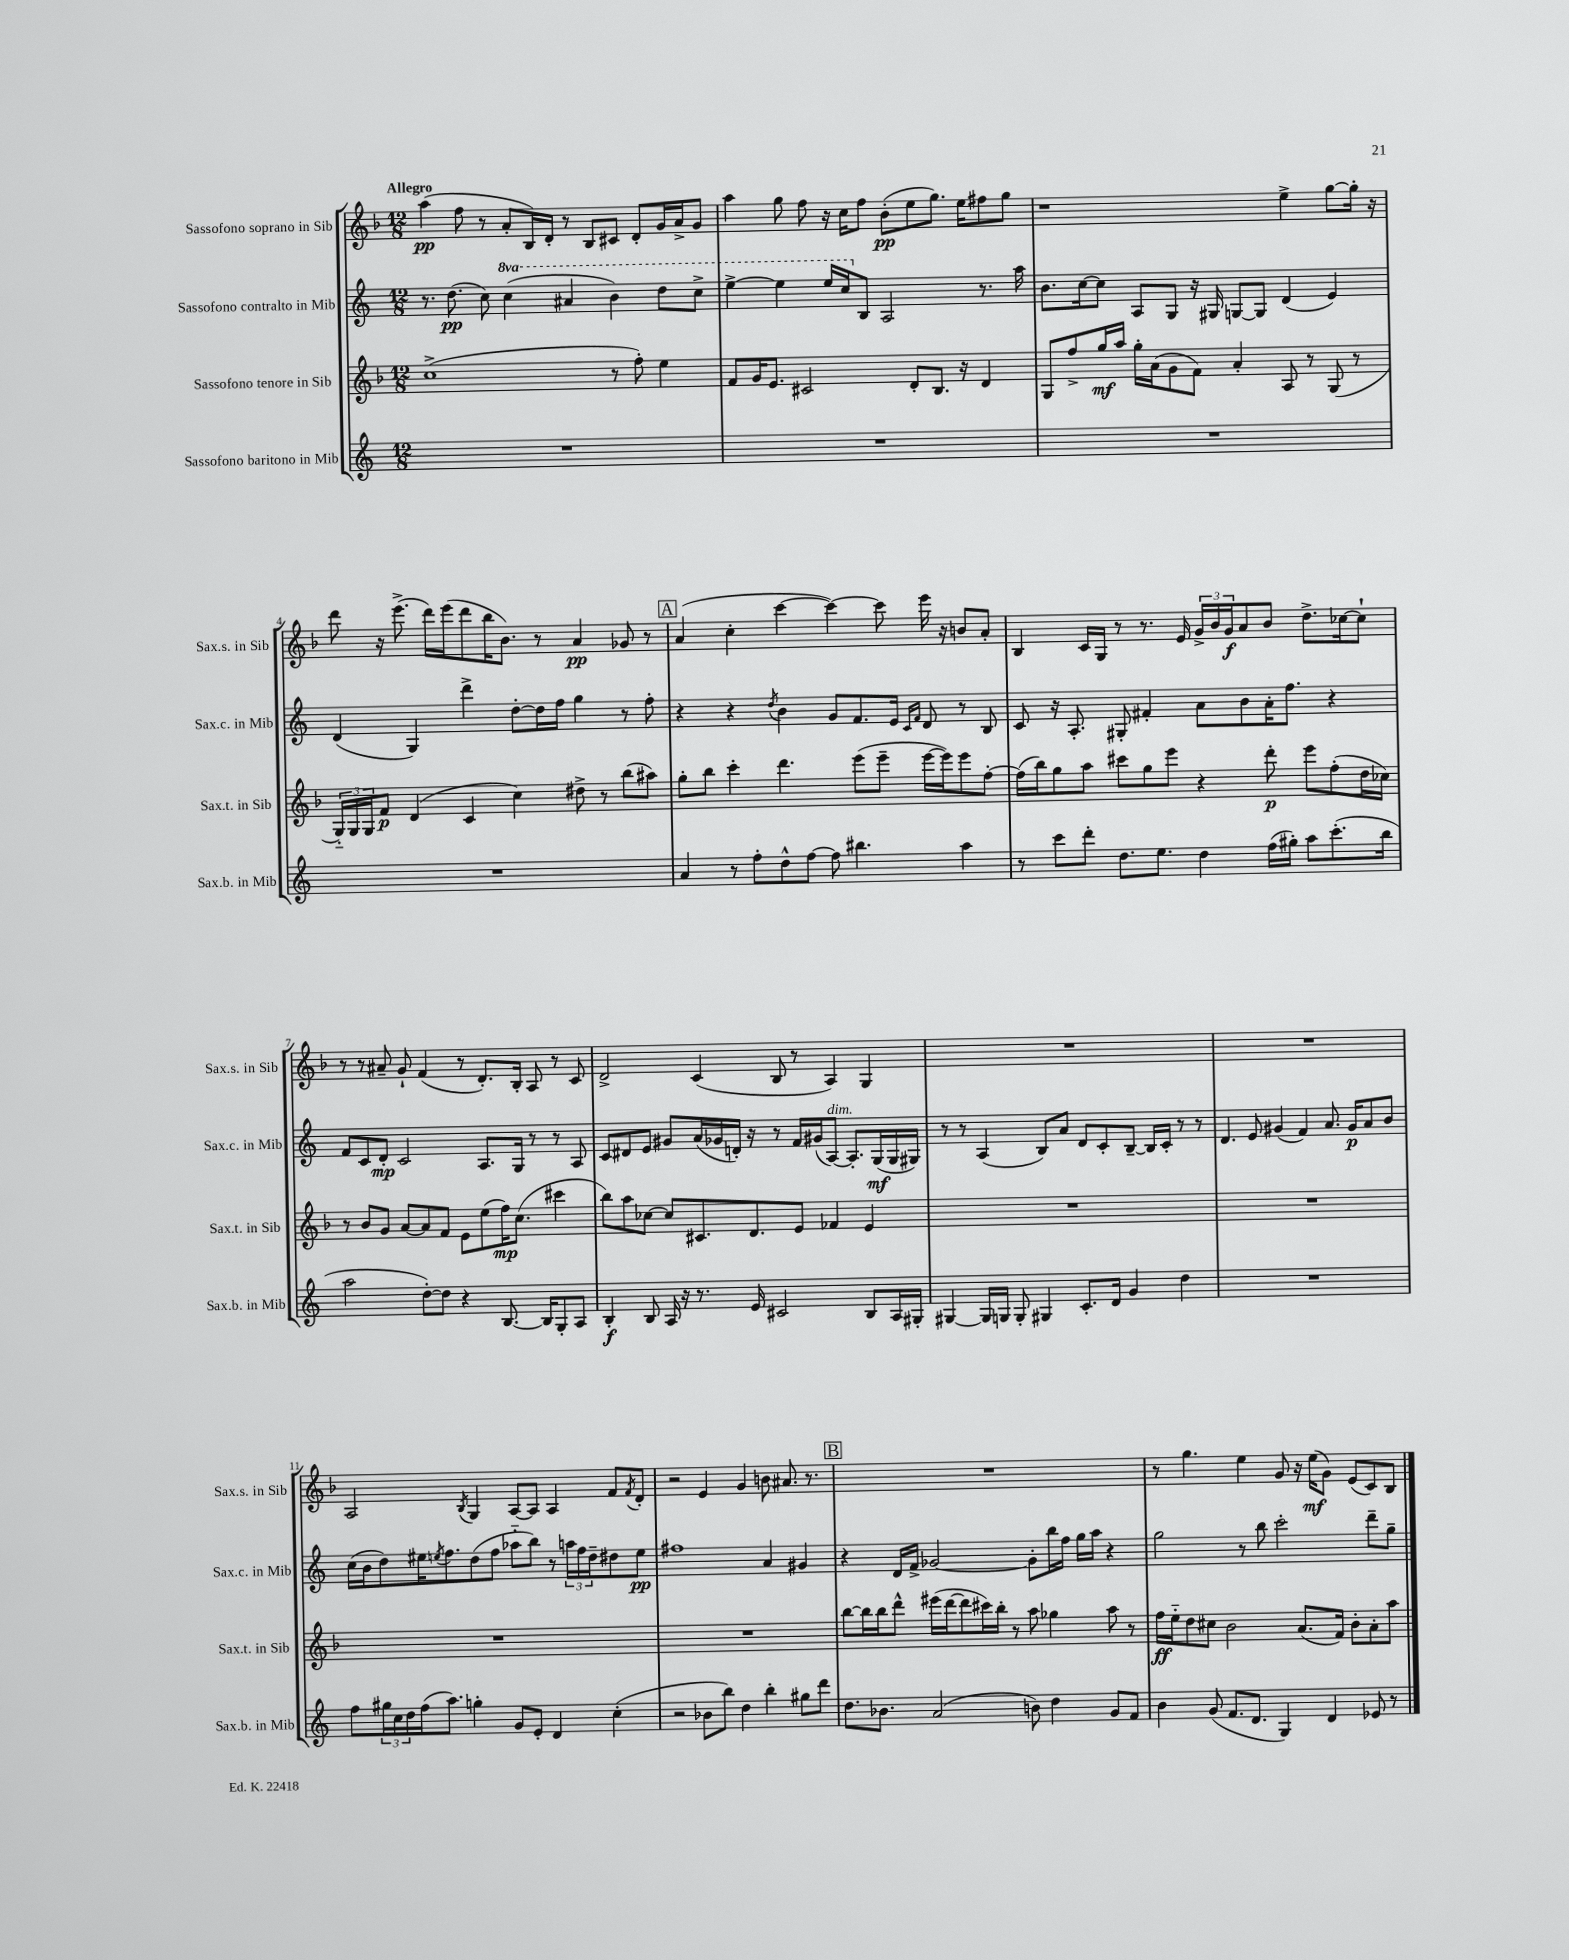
<<
\new StaffGroup <<
\new Staff = "s0" \with { instrumentName = "Sassofono soprano in Sib" shortInstrumentName = "Sax.s. in Sib" } {
    \clef treble \key f \major \numericTimeSignature \time 12/8 \tempo "Allegro"
    a''4\pp( f''8 r8 a'8-. bes16) d'16-. r8 bes8 cis'8 d'8-. g'16 a'16-> g'8 |
    a''4 g''8 f''8 r16 c''16 f''8 bes'8-.\pp( e''8 g''8.) e''16 fis''8 g''8 |
    r1 e''4-> g''8~ g''16-. r16 |
    d'''8 r16 e'''8.->( d'''16) e'''16( d'''8 bes''16 bes'8.) r8 a'4\pp ges'8 r8 |
    \mark \markup { \box "A" } a'4( c''4-. c'''4~ c'''4~) c'''8 e'''16 r16 b'8 a'8-. |
    bes4 c'16 g16 r8 r8. e'16 \tuplet 3/2 { g'16-> bes'16 g'16\f } a'8 bes'8 d''8.-> ces''16~ ces''8-! |
    r8 r8 ais'8-- g'8-! f'4( r8 d'8.-.) bes16-. a8 r8 c'8 |
    d'2-> c'4( bes8 r8 a4) g4 |
    R1. |
    R1. |
    a2 \acciaccatura { bes8 } g4 a8~ a8 a4 f'8 \acciaccatura { f'8 } d'8-. |
    r2 e'4 g'4 b'8 ais'8. r8. |
    \mark \markup { \box "B" } R1. |
    r8 g''4. e''4 g'8 r16 e''16\mf( g'8) e'8( c'8) bes8 \bar "|." |
}
\new Staff = "s1" \with { instrumentName = "Sassofono contralto in Mib" shortInstrumentName = "Sax.c. in Mib" } {
    \clef treble \key c \major \numericTimeSignature \time 12/8 \set Staff.ottavationMarkups = #ottavation-simple-ordinals
    r8. d''8.\pp( c''8) \ottava #1 c'''4( ais''4 b''4) d'''8 c'''8-> |
    e'''4~-> e'''4 e'''16 c'''16 \ottava #0 b8 a2 r8. a''16 |
    b'8. c''16~ c''8 a8 g8 r16 gis16 g8~ g8 d'4( e'4) |
    d'4( g4) d'''4-> d''8~-. d''16 f''16 g''4 r8 f''8-. |
    \mark \markup { \box "A" } r4 r4 \acciaccatura { d''8 } b'4 g'8 f'8. e'16 \grace { c'16 f'16 } d'8 r8 b8 |
    c'8 r16 a8.-. gis8-. fis'4-. a'8 b'8 a'16-. f''8. r4 |
    f'8 c'8 d'8-.\mp c'2 a8. g16 r8 r8 a8 |
    c'8 dis'8 e'8 gis'8 a'16( ges'16 d'16-.) r16 r8 f'16 gis'16( a8~^\markup { \italic "dim." }) a8.-. g16\mf( g16 gis16) |
    r8 r8 a4( b8) a'8 d'8 c'8-. b8~-- b16 c'16-. r8 r8 |
    d'4. e'8 gis'4( f'4) a'8. gis'16\p a'8 b'8 |
    c''16( b'16 d''8) eis''16 \acciaccatura { e''8 } f''8. d''8( f''8 aes''8-_ b''8) r8 \tuplet 3/2 { a''16 f''16 d''16-- } dis''8 e''8\pp |
    fis''1 a'4 gis'4 |
    \mark \markup { \box "B" } r4 d'16 f'16-> ges'2~ ges'8-. b''16 f''16 g''16 a''16 r4 |
    g''2 r8 b''8 c'''2-. d'''8-- g''8-- \bar "|." |
}
\new Staff = "s2" \with { instrumentName = "Sassofono tenore in Sib" shortInstrumentName = "Sax.t. in Sib" } {
    \clef treble \key f \major \numericTimeSignature \time 12/8
    c''1->( r8 f''8-.) e''4 |
    f'8 g'16 e'8. cis'2 d'8-. bes8. r16 d'4 |
    g8 f''8-> g''16\mf a''16 g''16-. a'16( g'8 f'8) a'4-. a8 r8 g8( r8 |
    \tuplet 3/2 { g16-_) g16 g16 } f'8\p d'4( c'4 c''4) dis''8-> r8 bes''8( ais''8) |
    \mark \markup { \box "A" } g''8-. bes''8 c'''4-. d'''4. e'''8( e'''8-- e'''16~ e'''16) e'''8 f''8~-. |
    f''16( bes''16) g''8 a''8 cis'''8 g''8 e'''8 r4 d'''8-.\p e'''8 f''8-.( d''16 ces''16) |
    r8 bes'8 g'8 a'8~ a'8 f'8 e'8 e''8( f''16\mp) c''8.( cis'''4 |
    bes''8) a''8 ces''8~ ces''8 cis'8. d'8. e'8 fes'4 e'4 |
    R1. |
    R1. |
    R1. |
    R1. |
    \mark \markup { \box "B" } bes''8~ bes''16 bes''16 d'''8-^ eis'''16( d'''16~ d'''8 cis'''16) bes''16-. r8 a''8 ges''4 a''8 r8 |
    f''16\ff e''16-_ d''8 cis''8 bes'2 a'8.( f'16) bes'8-. a'8-. a''8 \bar "|." |
}
\new Staff = "s3" \with { instrumentName = "Sassofono baritono in Mib" shortInstrumentName = "Sax.b. in Mib" } {
    \clef treble \key c \major \numericTimeSignature \time 12/8
    R1. |
    R1. |
    R1. |
    R1. |
    \mark \markup { \box "A" } a'4 r8 f''8-. d''8-^ f''8~ f''8 bis''4. a''4 |
    r8 c'''8 d'''8-. d''8. e''8. d''4 f''16( gis''16-.) a''8 c'''8.-.( b''16 |
    a''2 d''8~-.) d''8 r4 b8.~ b16 g8-. a8 |
    b4-.\f b8 a16 r16 r8. e'16 cis'2 b8 a16 gis16-. |
    gis4~ gis16 g16 g8-. gis4 c'8.-. d'16 g'4 d''4 |
    R1. |
    f''8 \tuplet 3/2 { gis''16 c''16 d''16 } f''16( a''8.) g''4-. g'8 e'8-. d'4 c''4-.( |
    r2 bes'8 b''8) d''4 b''4-. gis''8 d'''8 |
    \mark \markup { \box "B" } d''8. bes'8. a'2( b'8) d''4 g'8 f'8 |
    b'4 g'8( f'8. d'8. g4) d'4 ees'8 r8 \bar "|." |
}
>>
>>
